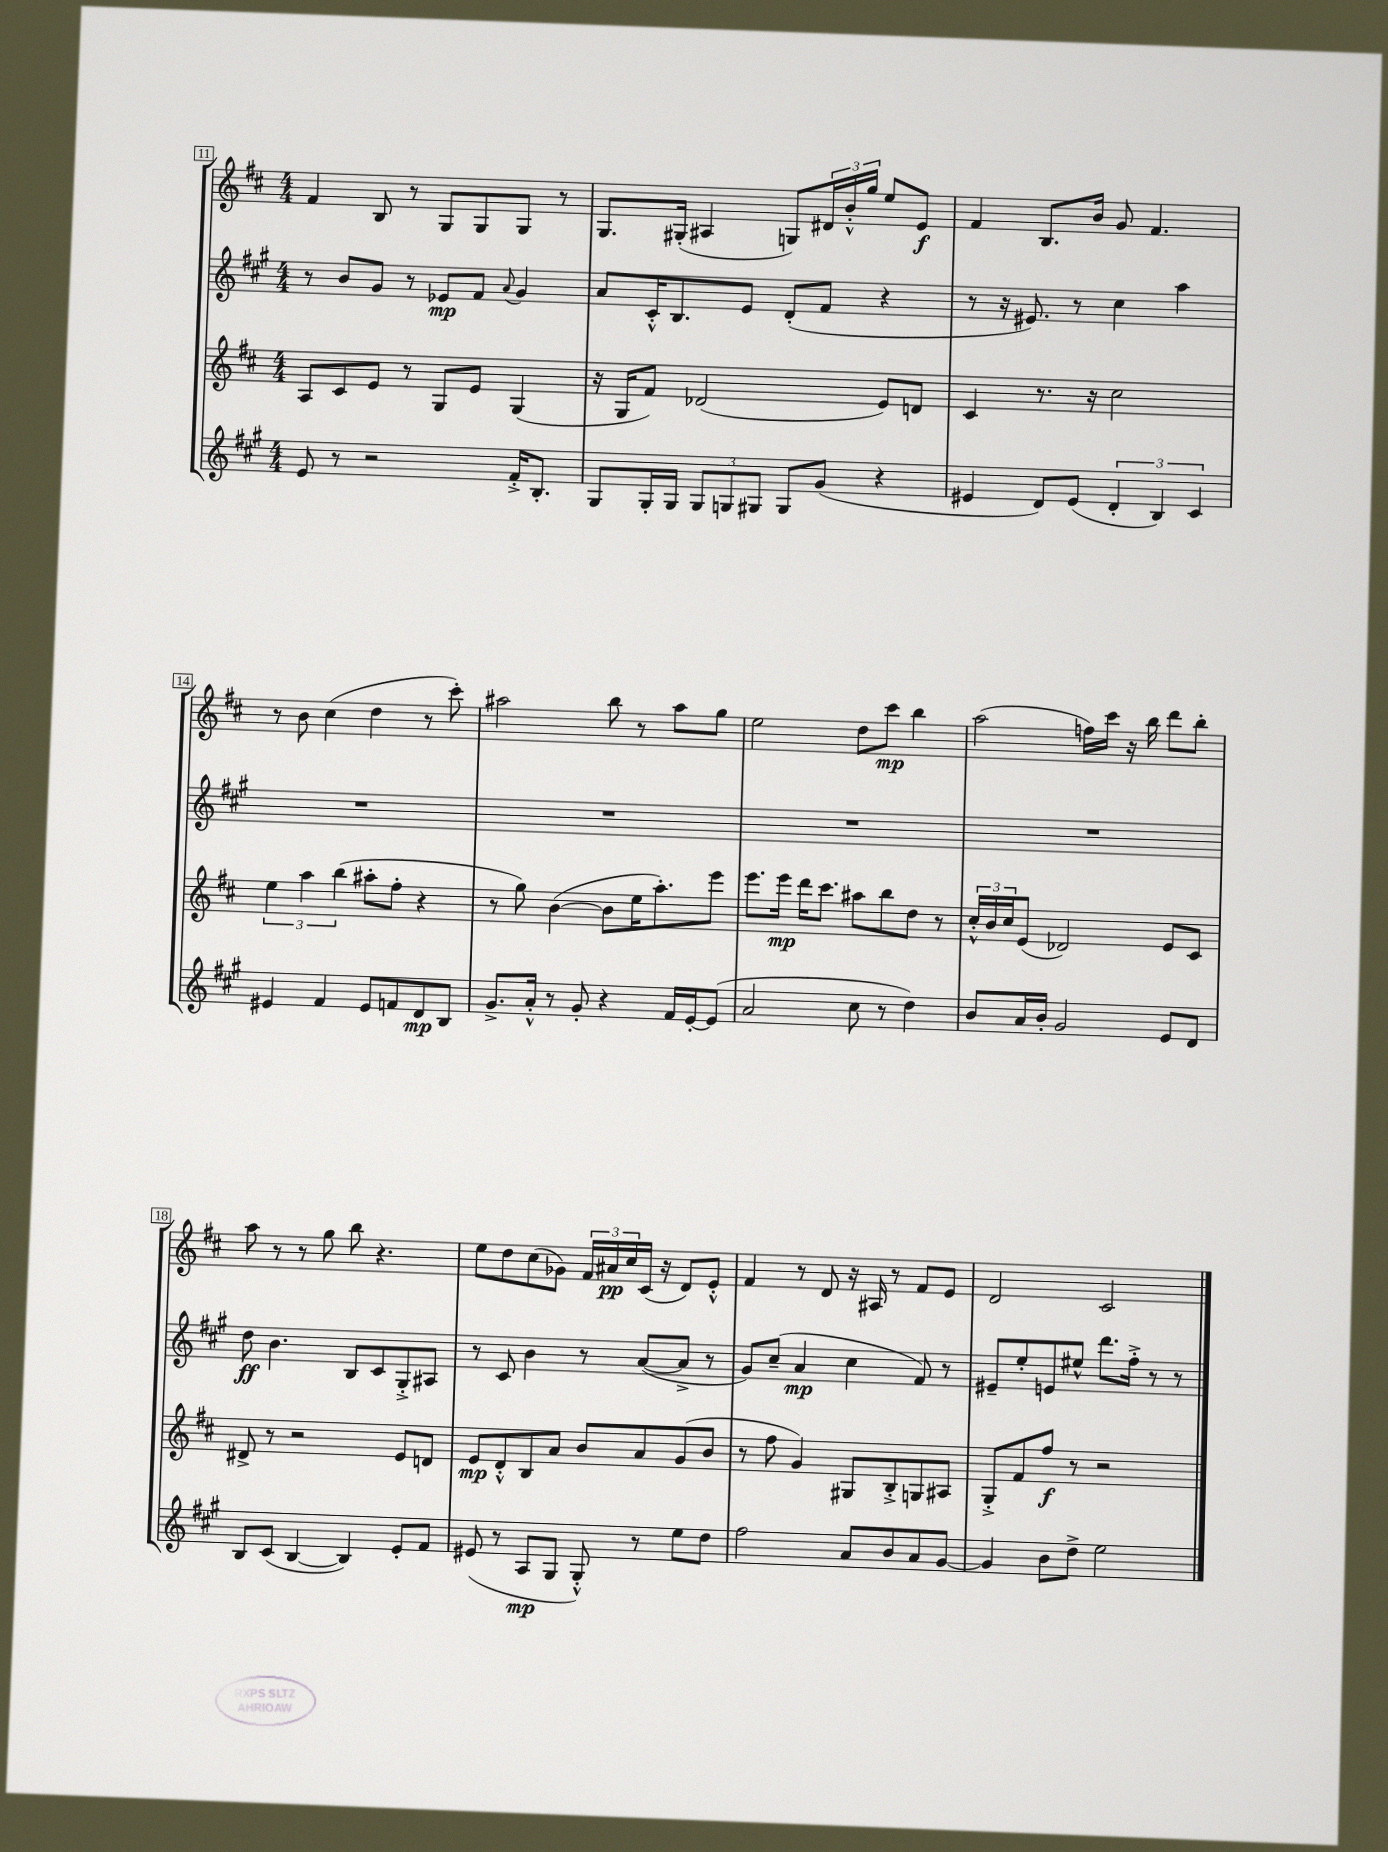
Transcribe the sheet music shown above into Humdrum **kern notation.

**kern	**kern	**kern	**kern
*staff4	*staff3	*staff2	*staff1
*clefG2	*clefG2	*clefG2	*clefG2
*k[f#c#g#]	*k[f#c#]	*k[f#c#g#]	*k[f#c#]
*M4/4	*M4/4	*M4/4	*M4/4
8e	8A	8r	4f#
8r	8c#	8b	.
2r	8e	8g#	8B
.	8r	8r	8r
.	8G	8e-	8G
.	8e	8f#	8G
.	.	8qqa	.
16f#'^	(4G	4g#	8G
8.B'	.	.	.
.	.	.	8r
=	=	=	=
8G#	16r	8a	8.G
.	16G	.	.
16G#'	8f#)	16c#'^^	.
16G#	.	8.B	(16G#'
12G#	(2d-	.	4A#
12G	.	.	.
.	.	8e	.
12G#	.	.	.
8G#	.	(8d'	8G)
(8g#	.	8f#	24d#
.	.	.	24b'^^
.	.	.	24gg
4r	8e)	4r	8ee
.	8d	.	8e
=	=	=	=
4e#	4c#	8r	4f#
.	.	16r	.
.	.	8.e#)	.
8d)	8.r	.	8.B
(8e#	.	8r	.
.	16r	.	16b
6d'	2cc#	4cc#	8g
.	.	.	4.f#
6B)	.	.	.
.	.	4aa	.
6c#	.	.	.
=	=	=	=
4e#	6ee	1r	8r
.	.	.	8b
.	6aa	.	.
4f#	.	.	(4cc#
.	(6bb	.	.
8e#	8aa#'	.	4dd
8f	8ff#'	.	.
8d	4r	.	8r
8B	.	.	8ccc#')
=	=	=	=
8.g#^	8r	1r	2aa#
.	8gg)	.	.
16a'^^	.	.	.
8r	([4b	.	.
8g#'	.	.	.
4r	8b]	.	8bb
.	16ee	.	8r
.	8.aa')	.	.
16f#	.	.	8aa#
[16e'	.	.	.
(8e]	8eee	.	8gg
=	=	=	=
2a	8.eee	1r	2ee
.	16eee	.	.
.	16ddd	.	.
.	8.ccc#	.	.
8cc#	8aa#	.	8dd
8r	8bb	.	8ccc#
4dd)	8dd	.	4bb
.	8r	.	.
=	=	=	=
8b	24cc#'^^	1r	(2aa
.	24b	.	.
.	24cc#	.	.
16a	(8e	.	.
16b'	.	.	.
2g#	2d-)	.	.
.	.	.	16ff)
.	.	.	16ccc#
.	.	.	16r
.	.	.	16bb
8e	8e	.	8ddd
8d	8c#	.	8bb'
=	=	=	=
8B	8d#^	8dd	8aa
(8c#	8r	4.b	8r
[4B	2r	.	8r
.	.	.	8gg
4B])	.	8B	8bb
.	.	8c#	4.r
8e'	8e	8G#'^	.
8f#	8d	8A#	.
=	=	=	=
(8e#	8e	8r	8ee
8r	8d'^^	8c#	8dd
8A	8B	4b	(8cc#
8G#	8a	.	8g-)
8G#'^^)	8b	8r	24f#
.	.	.	24a#
.	.	.	24cc#
8r	8a	([8a	(16c#
.	.	.	16r
8ee	(8g	8a^]	8d)
8dd	8b	8r	8e'^^
=	=	=	=
2ff#	8r	8g#)	4f#
.	8ff#	(8cc#~	.
.	4g)	4a	8r
.	.	.	8d
8a	8G#	4cc#	16r
.	.	.	16A#
8b	8B'^	.	8r
8a	8G	8f#)	8f#
[8g#	8A#	8r	8e
=	=	=	=
4g#]	8G'^	8e#~	2d
.	8f#	8ee'	.
8b	8ff#	8e	.
8dd^	8r	8ee#^^	.
2ee	2r	8.ddd	2c#
.	.	16ff#'^	.
.	.	8r	.
.	.	8r	.
==	==	==	==
*-	*-	*-	*-
